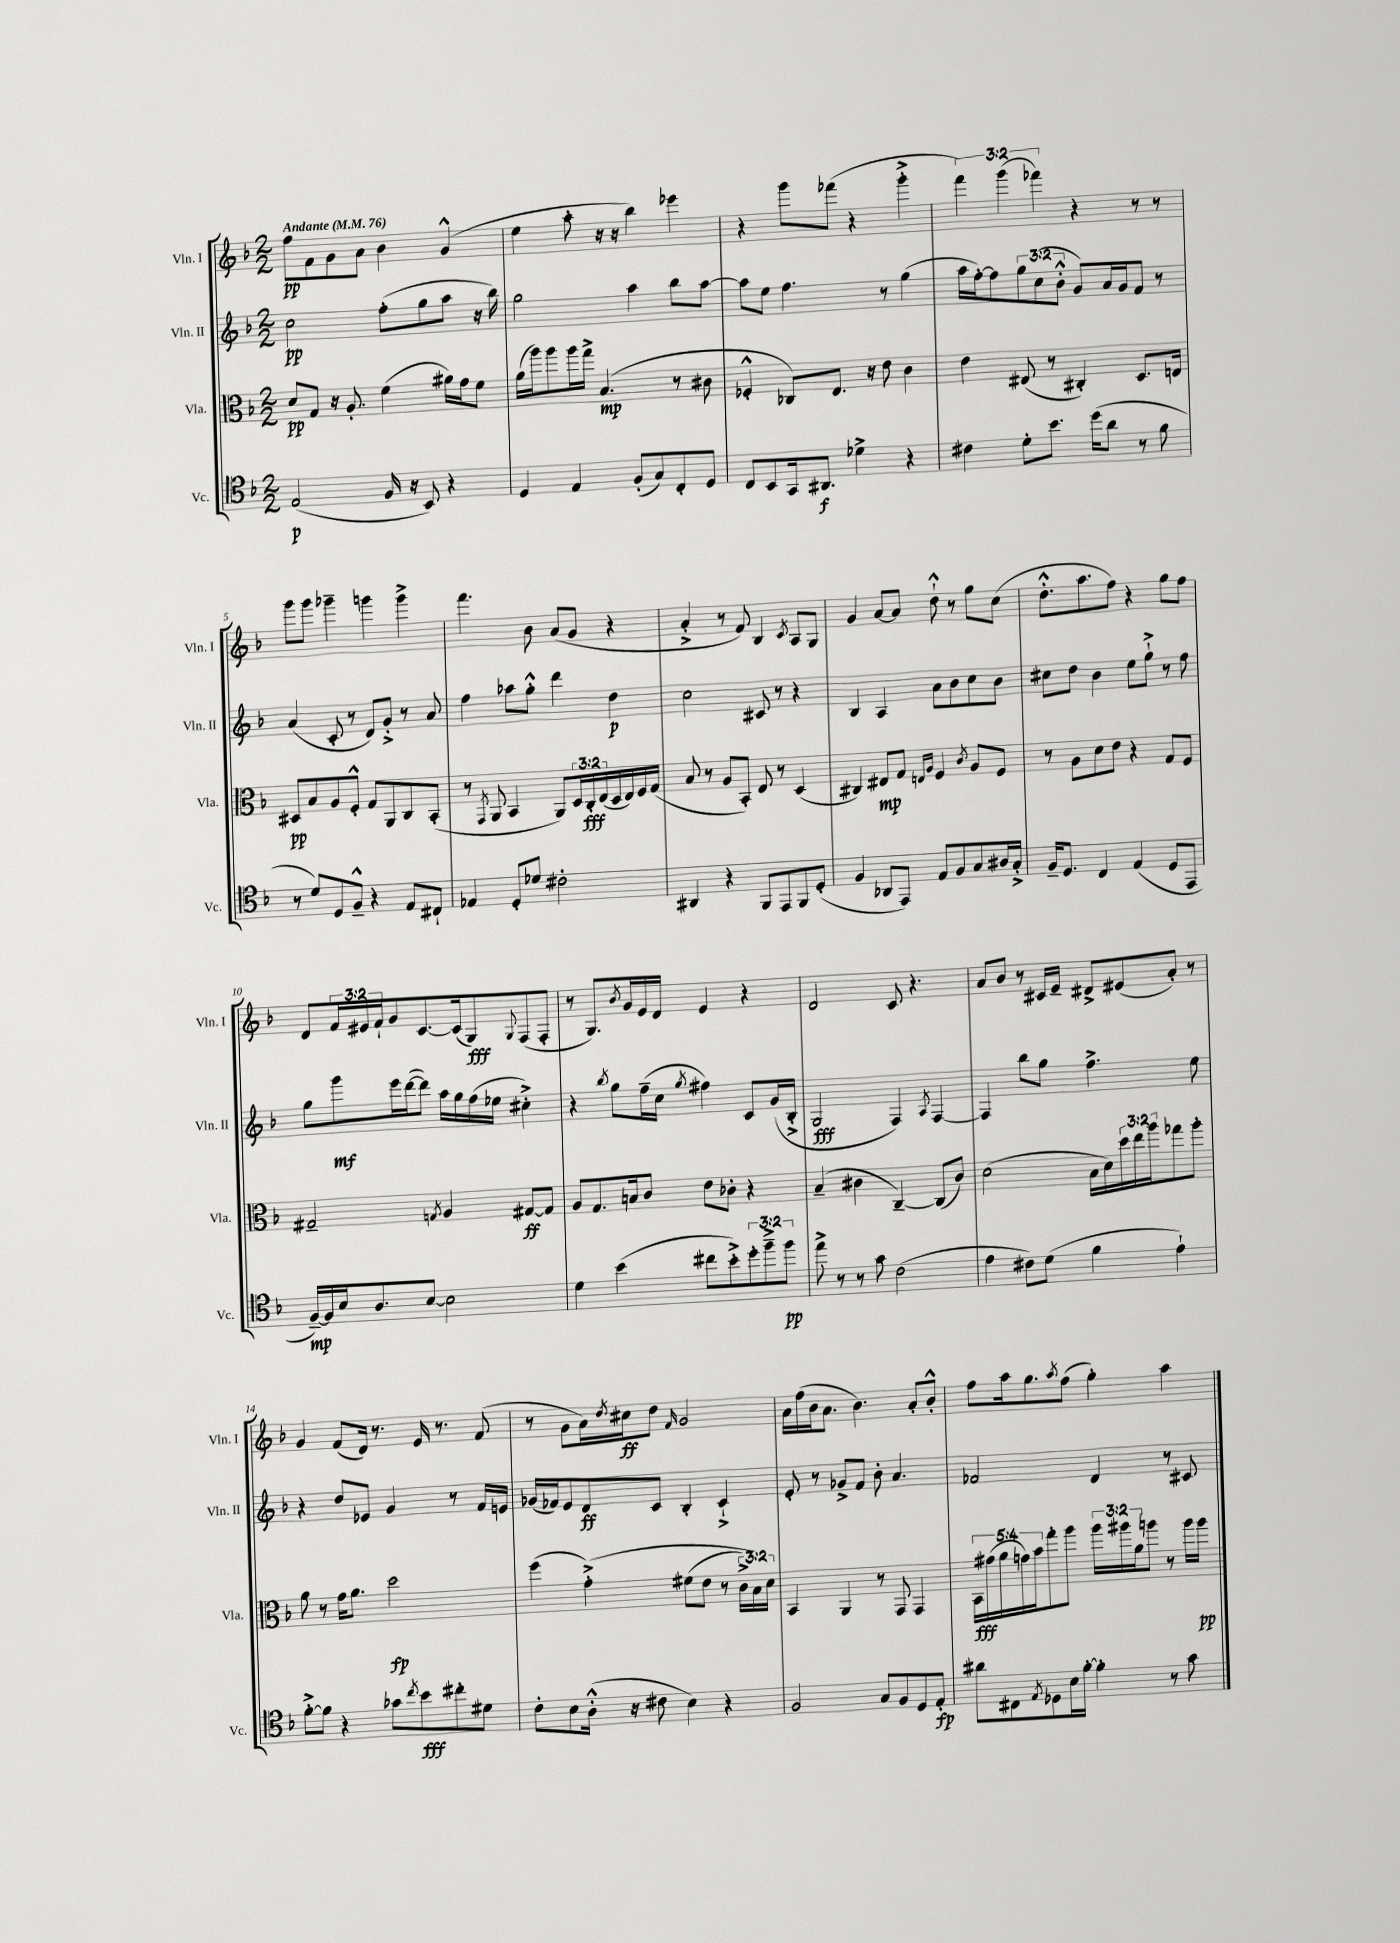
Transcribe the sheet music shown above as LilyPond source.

<<
\new StaffGroup <<
\new Staff = "s0" \with { instrumentName = "Vln. I" shortInstrumentName = "Vln. I" } {
    \clef treble \key f \major \numericTimeSignature \time 2/2 \override Staff.TupletNumber.text = #tuplet-number::calc-fraction-text \tempo "Andante" 4 = 76
    f''8\pp f'8 g'8 a'8 bes'4 g'4-^( |
    e''4 a''8-. r16 r16 bes''4) ees'''4 |
    r4 g'''8 fes'''8( r4 g'''4-.-> |
    \tuplet 3/2 { f'''4) g'''4( fes'''4) } r4 r8 r8 |
    g'''8 g'''8 ges'''4-- g'''4 g'''4-> |
    f'''4. bes'8 a'8( g'8 r4 |
    a'4-.-> r8 f'8) bes4 \acciaccatura { c'8 } a8 g8 |
    g'4 a'8~ a'8 d''8-!-^ r8 g''8 c''8( |
    d''8.-.-^ a''8. f''8) r4 g''8 f''8 |
    d'8 \tuplet 3/2 { f'16 eis'16 f'16-! } g'8 c'8.~ c'16( g8\fff) \appoggiatura { g8 } f8( f8-. |
    r8 g8.) \acciaccatura { bes'8 } g'16 e'16 d'16 e'4 r4 |
    d'2 c'8 r4. |
    a'8 bes'8 r8 cis'16 e'16-- dis'8-> eis'8( a'8-.) r8 |
    g'4 f'8( d'16) r8. e'16 r8. f'8( |
    r8 g'8 a'16) \acciaccatura { d''8 } cis''16\ff d''8 \grace { f'16 } g'2 |
    a'16 f''16( bes'16 a'8. bes'4.) a'8-. bes'8-.-^ |
    f''8 a''16 g''8. \acciaccatura { a''8 } f''8( g''4-.) a''4 \bar "|." |
}
\new Staff = "s1" \with { instrumentName = "Vln. II" shortInstrumentName = "Vln. II" } {
    \clef treble \key f \major \numericTimeSignature \time 2/2 \override Staff.TupletNumber.text = #tuplet-number::calc-fraction-text
    c''2\pp f''8-.( g''8 a''8 r16 bes''16) |
    g''2 a''4 bes''8 a''8~ |
    a''8 e''8 f''4. r8 g''4( |
    a''16 f''16~-.) f''8 \tuplet 3/2 { g''8 c''8( bes'8-.-^ } g'8) a'16 g'16 f'8 r8 |
    a'4( c'8-. r8 d'8) g'8-.-> r8 a'8 |
    f''4 aes''8 g''8-.-^ d'''4 d''4\p |
    c''2 cis'8 r8 r4 |
    bes4 a4 a'8 bes'8 c''8 bes'8 |
    cis''8 d''8 bes'4 e''8 g''8-!-> r8 f''8 |
    g''8 g'''8\mf e'''16 d'''16~( d'''8) a''16 g''16 f''16( ees''16 cis''4-.->) |
    r4 \acciaccatura { bes''8 } g''8 f''16--( c''16 \acciaccatura { g''8 } fis''4) c'8 g'16( bes16-.-> |
    g2\fff f4) \acciaccatura { a8 } f4~ |
    f4 bes''8 g''8 f''4.-> e''8 |
    r4 d''8 ees'8 g'4 r8 f'16 e'16 |
    ges'16( fes'16) e'8 d'8\ff c'8 bes4-. c'4-!-> |
    e'8-. r8 ges'8-> f'8 bes'8-. a'4. |
    fes'2 d'4 r8 cis'8 \bar "|." |
}
\new Staff = "s2" \with { instrumentName = "Vla." shortInstrumentName = "Vla." } {
    \clef alto \key f \major \numericTimeSignature \time 2/2 \override Staff.TupletNumber.text = #tuplet-number::calc-fraction-text
    d'8\pp g8 r16 a8.-. f'4( ais'16) g'16 f'8 |
    a'16( a''16) a''8 a''16 g''16-> bes4.\mp( r8 cis'8 |
    fes4-.-^ ces8) e8. r16 e'8 c'4 |
    e'4 eis8( r8 cis4-.) d8. e16 |
    dis8\pp bes8 a8 f8-.-^ g8 a,8 c8 bes,8-.( |
    r8 \acciaccatura { g,8 } a,8 bes,4 a,8) \tuplet 3/2 { d16 c16-.\fff e16( } d16 e16) f16 g16( |
    bes8 r8 a8 bes,8-.) e8 r8 d4( |
    cis4) eis8\mp g8 \grace { e16 a16 } f4 \acciaccatura { c'8 } a8 f8 |
    r8 a8 d'8 e'8 r4 g8 f8 |
    gis2-- \acciaccatura { g8 } a4 gis8~\ff gis8 |
    a8 g8. b16 c'8 e'8 ces'8-. r4 |
    bes4--( cis'4 c4~--) c8( cis'8) |
    d'2( bes16 d'16) \tuplet 3/2 { d''16 e''16 a''16 } ges''8 a''8-. |
    a'8 r8 g'16 a'8. d''2\fp |
    f''4( g'4-.->)\( fis'8( e'8 r8 \tuplet 3/2 { c'16->) bes16\) d'16 } |
    bes,4 a,4 r8 g,8 g,4 |
    \tuplet 5/4 { bes,16\fff gis'16( a'16 g'16) bes'16 } g''8-. a''8 \tuplet 3/2 { a''16 ais''16 a'16 } a''8 r8 a''16 a''16\pp \bar "|." |
}
\new Staff = "s3" \with { instrumentName = "Vc." shortInstrumentName = "Vc." } {
    \clef tenor \key f \major \numericTimeSignature \time 2/2 \override Staff.TupletNumber.text = #tuplet-number::calc-fraction-text
    e2\p( f16 r16 bes,8) r4 |
    d4 e4 f8-.( g8) c8-. d8 |
    c8 bes,8 g,16 ais,8.\f des'4-> r4 |
    cis'4 d'8-. bes'8. d''16( a'8 r8 f'8 |
    r8 d'8) d8 f8---^ r4 e8 cis8-! |
    ees4 d8-. des'8 cis'2-. |
    ais,4 r4 f,8 e,8 f,8 d8-.( |
    f4 aes,8 e,8) e8 f8 g8 ais16 g16-.-> |
    f16-- d8. c4 e4( d8 e,8 |
    f16~--\mp) f16 bes16 a8. bes8~ bes2 |
    d'4 bes'4( cis''8 bes'8-.->) \tuplet 3/2 { d''8-. f''8---> f''8\pp } |
    e''8-> r8 r8 g'8 c'2( |
    e'4 cis'8) d'8( f'4 e'4-!) |
    f'8~-.-> f'8 r4 ges'8 \acciaccatura { c''8 } bes'8\fff cis''8-. dis'8 |
    c'8-. bes8 a16-.-^( r16 cis'8 bes4) r4 |
    f2 g8 f8 d8 e8-.\fp |
    ais'8 cis8 \acciaccatura { e8 } des8 bes16 f'16~-. f'4-. r8 g'8 \bar "|." |
}
>>
>>
